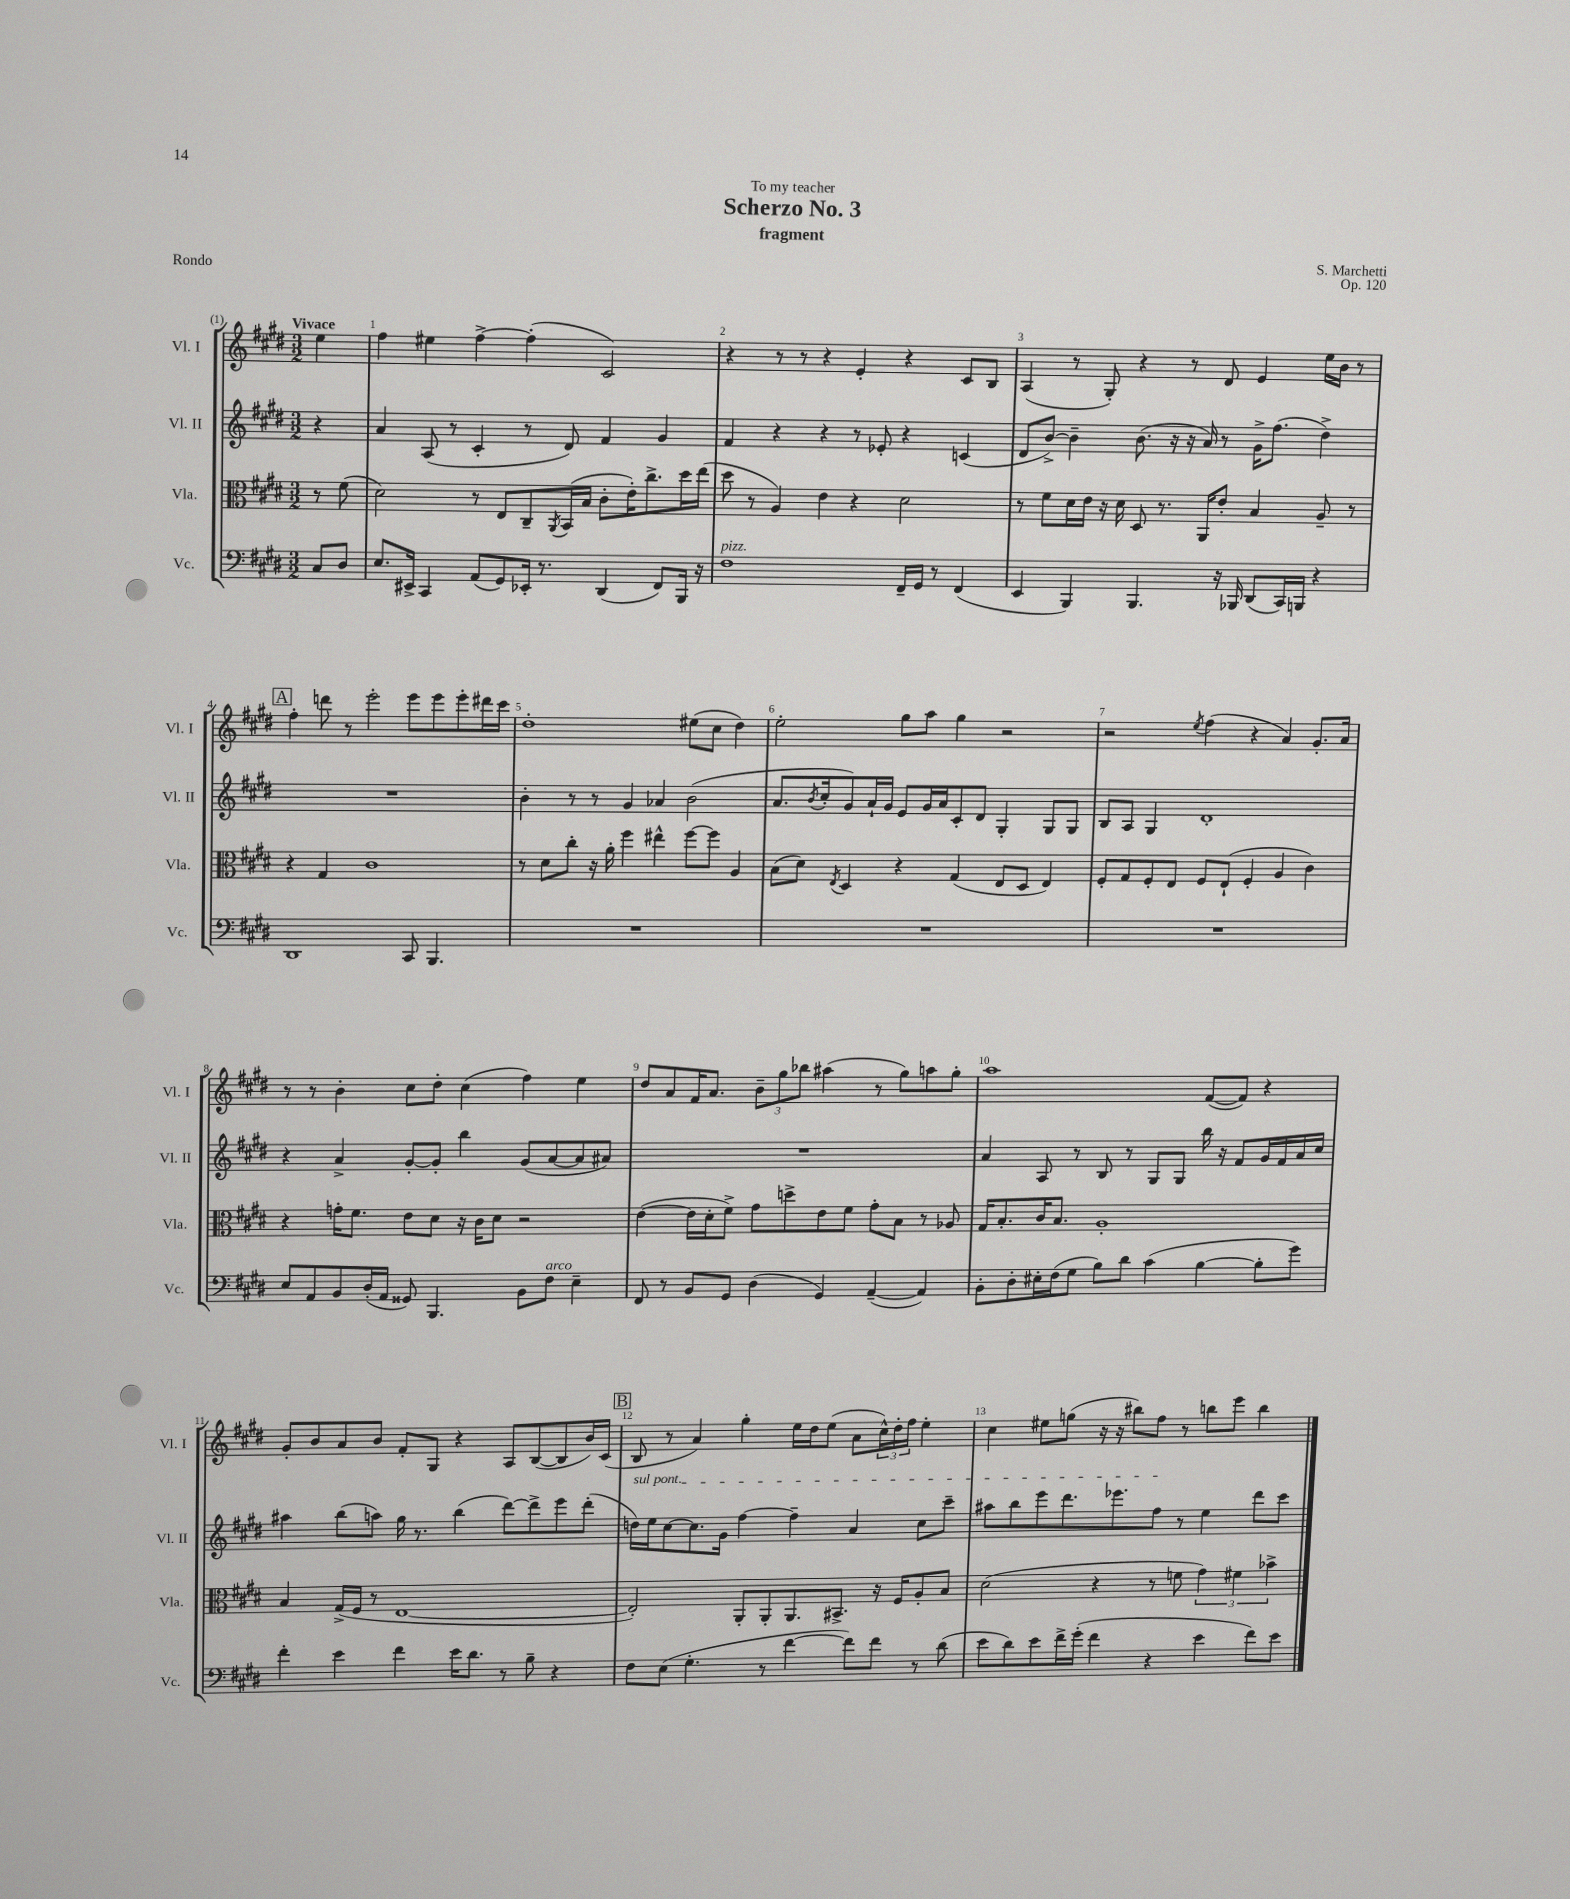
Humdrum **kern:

**kern	**kern	**kern	**kern
*part4	*part3	*part2	*part1
*staff4	*staff3	*staff2	*staff1
*I"Vc.	*I"Vla.	*I"Vl. II	*I"Vl. I
*I'Vc.	*I'Vla.	*I'Vl. II	*I'Vl. I
*clefF4	*clefC3	*clefG2	*clefG2
*k[f#c#g#d#]	*k[f#c#g#d#]	*k[f#c#g#d#]	*k[f#c#g#d#]
*M3/2	*M3/2	*M3/2	*M3/2
=	=	=	=
!	!	!	!LO:TX:a:B:t=Vivace
8C#/L	8r	4r	4ee\
8D#/J	(8f#\	.	.
=1	=1	=1	=1
8.E/L	2d#\)	4a/	4ff#\
16EE#X^/Jk	.	.	.
4CC#/	.	(8A/	4ee#X\
.	.	8r	.
(8AA/L	8r	4c#'/	[4ff#^\
8GG#/)	8E/L	.	.
16EE-X'/Jk	8C#~/	8r	(4ff#'\]
8.r	.	.	.
.	8qAA/	.	.
.	(16BB/L	8d#/)	.
.	16B/JJ	.	.
(4DD#/	8c#'\L	4f#/	2c#/)
.	16e'\K)	.	.
.	8.cc#^\	.	.
8FF#/L)	.	4g#/	.
16BBB/Jk	16dd#\L	.	.
16r	(16ee\JJ	.	.
=2	=2	=2	=2
!LO:TX:a:i:t=pizz.	!	!	!
1F#	8dd#\	4f#/	4r
.	8r	.	.
.	4A/)	4r	8r
.	.	.	8r
.	4e\	4r	4r
.	4r	8r	4e'/
.	.	8e-X'/	.
16FF#~/LL	2d#\	4r	4r
16GG#/JJ	.	.	.
8r	.	.	.
(4FF#/	.	(4cn/	8c#/L
.	.	.	8B/J
=3	=3	=3	=3
4EE/	8r	8d#/L	(4A/
.	8f#\L	[8b^/J)	.
4BBB/)	16d#\L	4b~\]	8r
.	16e\JJ	.	.
.	16r	.	8G#'/)
.	16d#\	.	.
4.BBB/	8D#/	(8.b\	4r
.	8.r	.	.
.	.	16r	.
.	.	16r	8r
.	16AA/KL	16a/)	.
16r	8e'/J	8r	8d#/
16BBB-X/	.	.	.
(8DD#/L	4B/	16g#^\KL	4e/
.	.	(8.ff#\J	.
16CC#/L)	.	.	.
16BBBn/JJ	.	.	.
4r	8A~/	4dd#^\)	16ee\LL
.	.	.	16b\JJ
.	8r	.	8r
!!LO:LB:g=z
!!LO:REH:place=s1:t=A
=4	=4	=4	=4
1DD#	4r	1.r	4ff#'\
.	4G#/	.	8dddn\
.	.	.	8r
.	1c#	.	2eee'\
8CC#/	.	.	8eee\L
4.BBB/	.	.	8eee\
.	.	.	8eee'\
.	.	.	16ddd#X\L
.	.	.	16ccc#\JJ
=5	=5	=5	=5
1.r	8r	4b'\	1dd#'
.	8d#\L	.	.
.	8cc#'\J	8r	.
.	16r	8r	.
.	16a'\	.	.
.	4ff#\	4g#/	.
.	4ee#X^^\	4a-X/	.
.	[8ff#\L	(2b\	(8ee#X\L
.	8ff#\J]	.	8cc#\J
.	4A/	.	4dd#\)
=6	=6	=6	=6
1.r	(8B\L	8.a/L	2ee'\
.	8d#\J)	.	.
.	.	8qb/	.
.	.	16cc#'/k	.
.	8qE/	.	.
.	4D#/	8g#/)	.
.	.	16a`/L	.
.	.	16g#/JJ	.
.	4r	8e/L	8gg#\L
.	.	16g#/L	8aa\J
.	.	16a/J	.
.	(4G#/	8c#'/	4gg#\
.	.	8d#/J	.
.	8E/L	4G#'/	2r
.	8D#/J	.	.
.	4E/)	8G#/L	.
.	.	8G#/J	.
=7	=7	=7	=7
1.r	8F#'/L	8B/L	2r
.	8G#/	8A/J	.
.	8F#'/	4G#/	.
.	8E/J	.	.
.	.	.	8qee/
.	8F#/L	1d#'	(4ff#\
.	(8E`/J	.	.
.	4F#'/	.	4r
.	4A/	.	4a/)
.	4c#\)	.	8.g#'/L
.	.	.	16a/Jk
!!LO:LB:g=z
=8	=8	=8	=8
8E/L	4r	4r	8r
8AA/	.	.	8r
8BB/	16gn'\KL	4a^/	4b'\
.	8.f#\J	.	.
(16D#'/L	.	.	.
16AA/JJ	.	.	.
8GG##X/)	8e\L	[8g#'/L	8cc#\L
4.BBB/	8d#\J	8g#'/J]	8dd#'\J
.	16r	4bb\	(4cc#\
.	16c#\KL	.	.
.	8d#\J	.	.
8BB\L	2r	(8g#/L	4ff#\)
!LO:TX:a:i:t=arco	!	!	!
8F#\J	.	[8a/	.
4E~\	.	8a/]	4ee\
.	.	8a#X/J)	.
=9	=9	=9	=9
8FF#/	([4e\	1.r	8dd#/L
8r	.	.	8a/
8BB/L	16e\LL]	.	16f#/K
.	16d#'\J	.	8.a/J
8GG#/J	8f#^\J)	.	.
(4D#\	8g#\L	.	12b~\L
.	.	.	12gg#\
.	8ddn^\	.	.
.	.	.	12bb-X\J
4GG#/)	8e\	.	(4aa#X\
.	8f#\J	.	.
([4AA~/	8g#'\L	.	8r
.	8B\J	.	8gg#\L)
4AA/])	8r	.	8aan\
.	8A-X/	.	8gg#'\J
=10	=10	=10	=10
8BB'\L	16G#/KL	4a/	1aa
.	8.B'/	.	.
8D#'\	.	.	.
16E#X'\L	16c#/K	8A/	.
(16F#\J	8.B/J	.	.
8G#\J	.	8r	.
8B\L)	1A'	8B/	.
8d#\J	.	8r	.
(4c#\	.	8G#/L	.
.	.	8G#/J	.
[4B\	.	16bb\	([8f#/L
.	.	16r	.
.	.	8f#/L	8f#/J])
8B'\L]	.	16g#/L	4r
.	.	16f#/	.
8g#\J)	.	16a/	.
.	.	16cc#/JJ	.
!!LO:LB:g=z
=11	=11	=11	=11
4f#'\	4B/	4aa#X\	8g#'/L
.	.	.	8b/
4e\	(16G#^/LL	(8bb\L	8a/
.	16F#/JJ	.	.
.	8r	8aan\J)	8b/J
4f#\	[1E	16gg#\	8f#'/L
.	.	8.r	.
.	.	.	8G#/J
16e\KL	.	(4bb\	4r
8.d#\J	.	.	.
8r	.	[8ddd#\L)	8A/L
8B~\	.	8ddd#^\]	([8B/
4r	.	8eee\	8B/]
.	.	(8ddd#'\J	16b/L)
.	.	.	(16c#/JJ
!!LO:REH:place=s1:t=B
=12	=12	=12	=12
!	!	!LO:TX:a:i:t=sul pont.	!
8F#\L	2E'/])	16ddn\LL)	8B/
.	.	16ee\J	.
(8E\J	.	[8cc#\	8r
4.G#'\	.	8.cc#\]	4a/)
.	.	16g#\Jk	.
.	8AA'/L	[4ff#\	4gg#'\
8r	8AA'/	.	.
[4f#\	8.AA/	4ff#~\]	16ee\LL
.	.	.	16dd#\J
.	.	.	(8ee\J
.	8.BB#X^/J	.	.
8f#\L])	.	4a/	8a\L
8f#\J	16r	.	24cc#^^\L)
.	.	.	24dd#'\
.	16F#/KL	.	.
.	.	.	24ff#\JJ
8r	8A'/	8cc#\L	4ee'\
(8d#\	8B/J	8ccc#~\J	.
=13	=13	=13	=13
8e\L	(2d#\	8aa#X\L	4cc#\
8d#\)	.	8bb\	.
8e\	.	8eee\	8ee#X\L
16f#^\L	.	8.ddd#\	(8ggn\J
(16g#'\JJ	.	.	.
4f#\	4r	.	16r
.	.	8.eee-X\	16r
.	.	.	8bb#X\L)
4r	8r	8ff#\J	8ff#\J
.	8fn\	8r	8r
4e\	6g#\)	4ee\	8bbn\L
.	.	.	8eee\J
.	6f#X\	.	.
8f#\L)	.	8ddd#\L	4bb\
.	6b-X^\	.	.
8e\J	.	8ccc#\J	.
==	==	==	==
*-	*-	*-	*-
